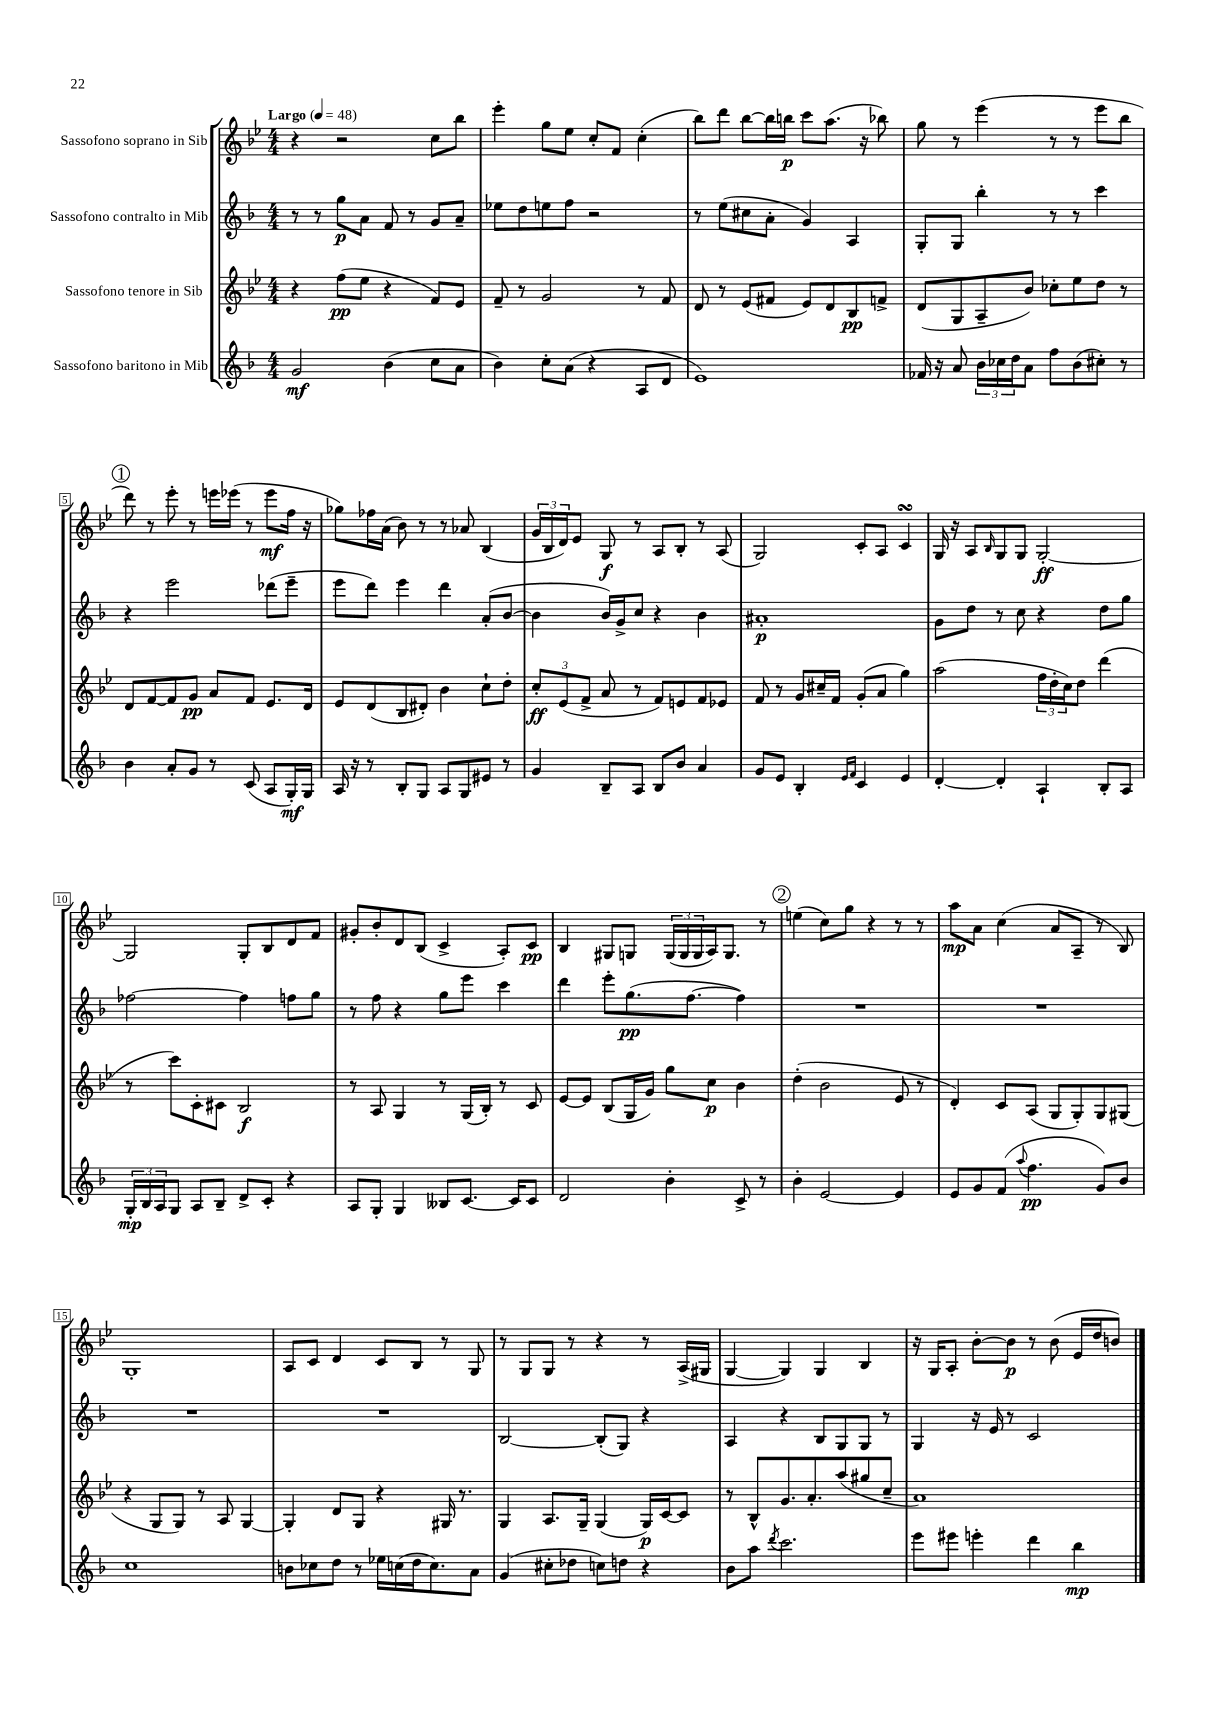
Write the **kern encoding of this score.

**kern	**kern	**kern	**kern
*staff4	*staff3	*staff2	*staff1
*clefG2	*clefG2	*clefG2	*clefG2
*k[b-]	*k[b-e-]	*k[b-]	*k[b-e-]
*M4/4	*M4/4	*M4/4	*M4/4
*MM48	*MM48	*MM48	*MM48
2g	4r	8r	4r
.	.	8r	.
.	(8ff	8gg	2r
.	8ee-	8a	.
(4b-	4r	8f	.
.	.	8r	.
8cc	8f)	8g	8cc
8a	8e-	8a~	8bb-
=	=	=	=
4b-)	8f~	8ee-	4eee-'
.	8r	8dd	.
8cc'	2g	8ee	8gg
(8a	.	8ff	8ee-
4r	.	2r	8cc'
.	.	.	8f
8A	8r	.	(4cc'
8d	8f	.	.
=	=	=	=
1e)	8d	8r	8bb-)
.	8r	(8ee	8ddd
.	(8e-	8cc#	[8bb-
.	8f#	8a'	16bb-]
.	.	.	16bb
.	8e-)	4g)	8ccc
.	8d	.	(8.aa
.	8B-	4A	.
.	.	.	16r
.	8f^	.	8bb-)
=	=	=	=
16f-	(8d	8G'	8gg
16r	.	.	.
8a	8G	8G	8r
24b-	8A~	4bb-'	(4eee-
24cc-	.	.	.
24dd	.	.	.
8a	8b-)	.	.
8ff	8cc-'	8r	8r
(8b-	8ee-	8r	8r
8cc#')	8dd	4ccc	8eee-
8r	8r	.	8bb-
=	=	=	=
4b-	8d	4r	8ddd)
.	[8f	.	8r
8a'	8f]	2eee	8eee-'
8g	8g	.	8r
8r	8a	.	16eee
.	.	.	(16eee-
(8c	8f	.	8r
8A	8.e-	(8ddd-	8eee-
16G')	.	8eee~	16ff
16G	16d	.	16r
=	=	=	=
16A	8e-	8eee	8gg-)
16r	.	.	.
8r	(8d	8ddd)	16ff-
.	.	.	(16a
8B-'	8B-	4eee	8b-)
8G	8d#')	.	8r
8A	4b-	4ddd	8r
8G	.	.	8a-
8e#	8cc`	(8a'	(4B-
8r	8dd'	[8b-	.
=	=	=	=
4g	12cc'	4b-]	24g
.	.	.	24B-
.	(12e-	.	24d)
.	.	.	8e-
.	12f^	.	.
8B-~	8a	16b-)	8G
.	.	16g^	.
8A	8r	8cc	8r
8B-	8f)	4r	8A
8b-	8e	.	8B-'
4a	8f	4b-	8r
.	8e-	.	(8A
=	=	=	=
8g	8f	1a#'	2G)
8e	8r	.	.
4B-'	8g	.	.
.	16cc#~	.	.
.	16f	.	.
16qqe	.	.	.
16qqf	.	.	.
4c	(8g'	.	8c'
.	8a	.	8A
4e	4gg)	.	4c
=	=	=	=
[4d'	(2aa	8g	16G
.	.	.	16r
.	.	8dd	8A
.	.	.	16qqB-
4d']	.	8r	8G
.	.	8cc	8G
4A`	24ff	4r	[2G'
.	24dd'	.	.
.	24cc)	.	.
.	8dd	.	.
8B-'	(4ddd	8dd	.
8A	.	8gg	.
=	=	=	=
24G'	8r	[2ff-	2G]
24B-	.	.	.
24A	.	.	.
8G	8ccc)	.	.
8A	8c'	.	.
8B-~	8c#	.	.
8d^	2B-	4ff-]	8G'
8c'	.	.	8B-
4r	.	8ff	8d
.	.	8gg	8f
=	=	=	=
8A	8r	8r	8g#'
8G'	8A	8ff	8b-'
4G	4G	4r	8d
.	.	.	(8B-
8B--	8r	8gg	4c^
[8.c	(16G	8eee	.
.	16B-')	.	.
.	8r	4ccc	8A')
16c]	.	.	.
8c	8c	.	8c
=	=	=	=
2d	[8e-	4ddd	4B-
.	8e-]	.	.
.	(8B-	8eee'	8G#
.	16G	(8.gg	8G
.	16g)	.	.
4b-'	8gg	.	(24G
.	.	.	24G
.	.	[8.ff	.
.	.	.	24G
.	8cc	.	16A)
.	.	.	8.G
8c^	4b-	4ff])	.
8r	.	.	8r
=	=	=	=
4b-'	(4dd'	1r	(4ee
[2e	2b-	.	8cc)
.	.	.	8gg
.	.	.	4r
4e]	8e-	.	8r
.	8r	.	8r
=	=	=	=
8e	4d')	1r	8aa
8g	.	.	8a
(8f	8c	.	(4cc
8qqaa	.	.	.
4.ff	(8A	.	.
.	8G	.	8a
.	8G')	.	8A~
8g)	8G	.	8r
8b-	(8G#	.	8B-)
=	=	=	=
1cc	4r	1r	1G'
.	8G	.	.
.	8G)	.	.
.	8r	.	.
.	8A	.	.
.	[4G	.	.
=	=	=	=
8b	4G']	1r	8A
8cc-	.	.	8c
8dd	8d	.	4d
8r	8G	.	.
16ee-	4r	.	8c
(16cc	.	.	.
16dd	.	.	8B-
8.cc)	.	.	.
.	16G#	.	8r
.	8.r	.	.
8a	.	.	8G
=	=	=	=
(4g	4G	[2B-	8r
.	.	.	8G
8cc#'	8.A	.	8G
8dd-	.	.	8r
.	16G~	.	.
8cc)	(4G	(8B-']	4r
8dd	.	8G)	.
4r	16G)	4r	8r
.	[16c	.	.
.	8c]	.	(16A^
.	.	.	16G#
=	=	=	=
8b-	8r	4A	[4G
8aa	8B-^^	.	.
8qddd	.	.	.
2.ccc	8.g	4r	4G])
.	8.a'	.	.
.	.	8B-	4G
.	(8aa	8G	.
.	8gg#	8G	4B-
.	8cc~	8r	.
=	=	=	=
8eee	1a)	4G	16r
.	.	.	16G
8eee#	.	.	8A'
4eee'	.	16r	[8b-'
.	.	16e	.
.	.	8r	8b-]
4ddd	.	2c	8r
.	.	.	(8b-
4bb-	.	.	16e-
.	.	.	16dd
.	.	.	8b)
==	==	==	==
*-	*-	*-	*-
